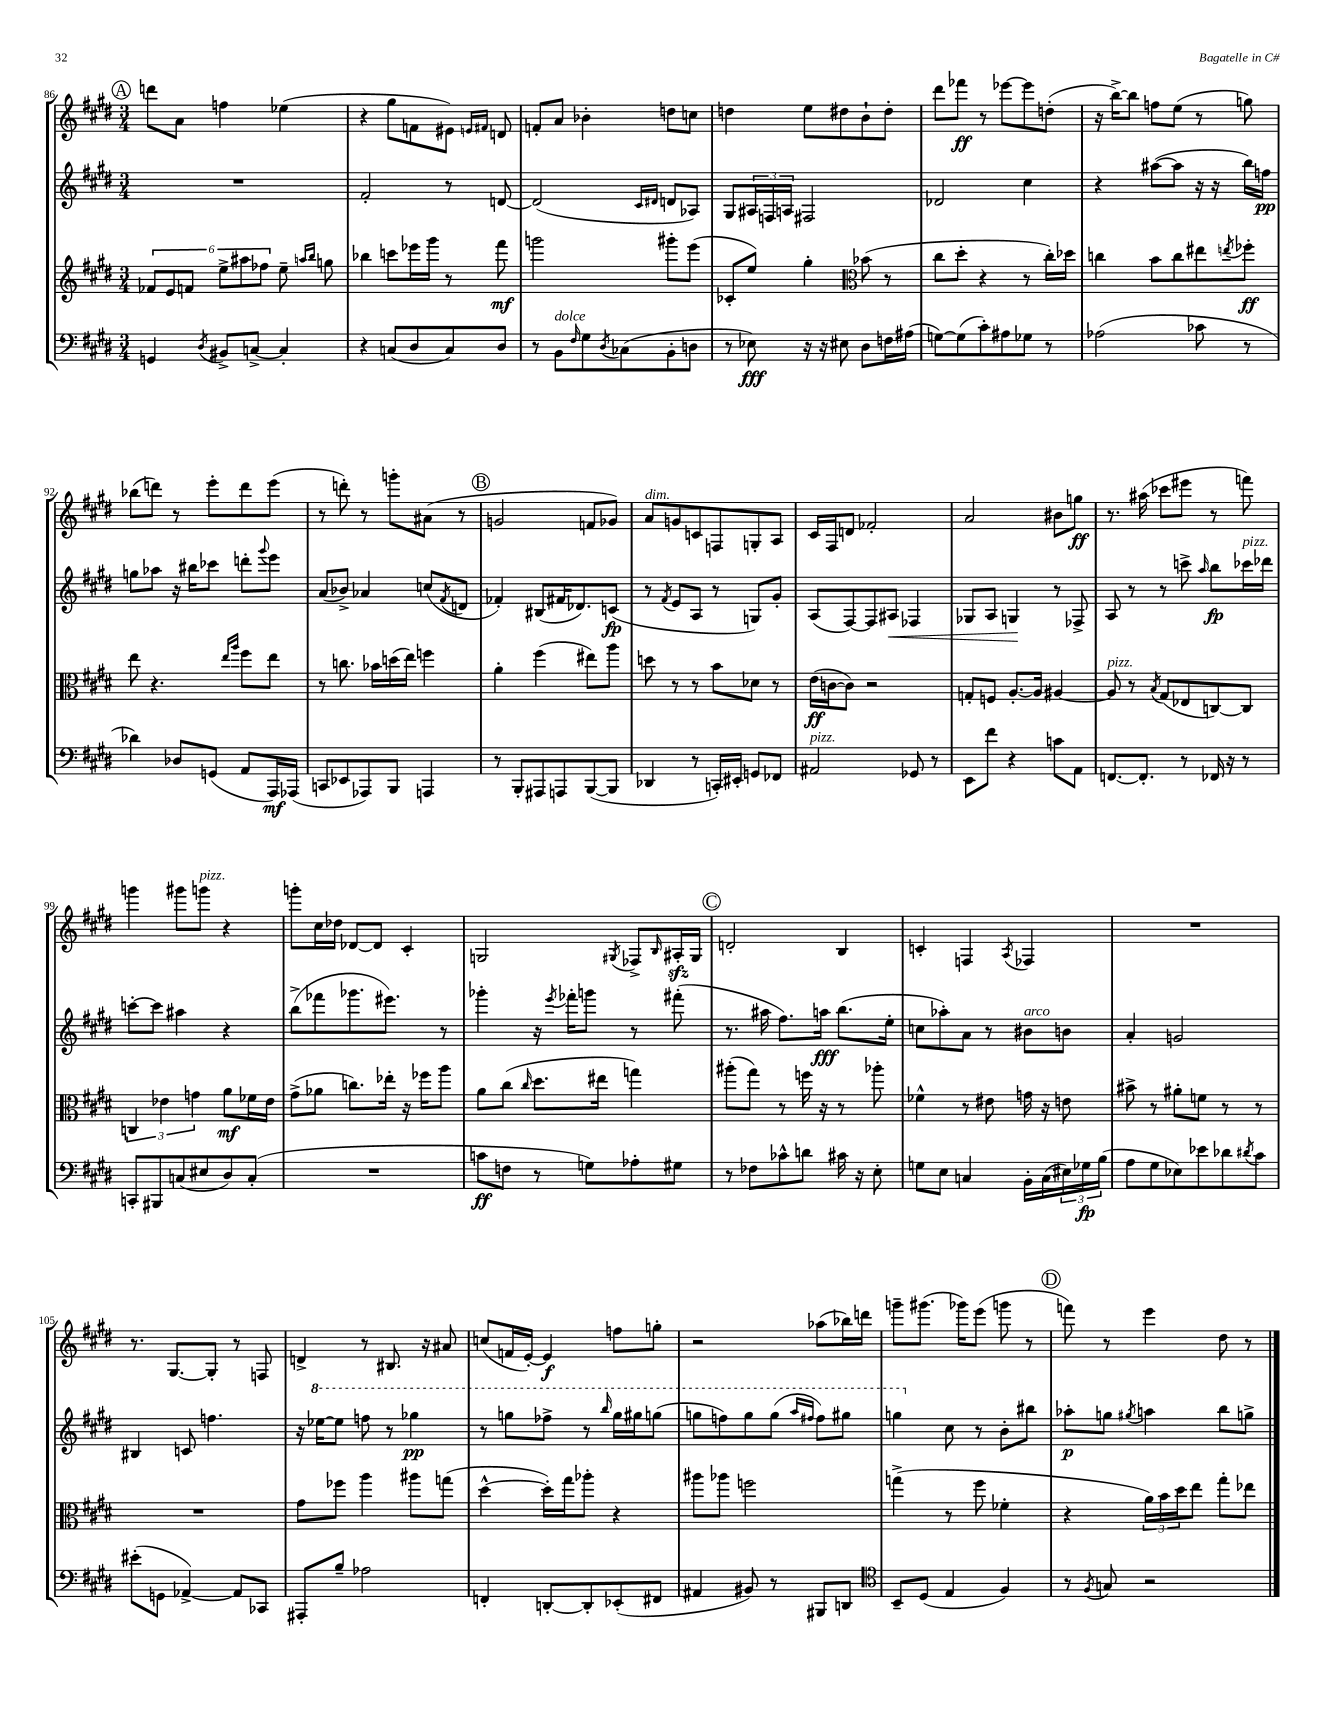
<<
\new StaffGroup <<
\new Staff = "s0" {
    \clef treble \key e \major \numericTimeSignature \time 3/4
    \mark \markup { \circle "A" } d'''8 a'8 f''4 ees''4( |
    r4 gis''8 f'8 eis'8) \grace { e'16 fis'16 } d'8 |
    f'8-. a'8 bes'4-. d''8 c''8 |
    d''4 e''8 dis''8 b'8-! dis''8-. |
    dis'''8 fes'''8\ff r8 ees'''8~ ees'''8 d''8-.( |
    r16 b''16~->) b''8 f''8 e''8( r8 g''8) |
    bes''8( d'''8) r8 e'''8-. d'''8 e'''8( |
    r8 d'''8-.) r8 g'''8-. ais'8( r8 |
    \mark \markup { \circle "B" } g'2 f'8 ges'8) |
    a'8^\markup { \italic "dim." } g'8 c'8 f8 g8-. a8 |
    cis'16 fis16 d'8 fes'2-. |
    a'2 bis'8 g''8\ff |
    r8. ais''16( ces'''8 eis'''8 r8 f'''8) |
    g'''4 gis'''8 g'''8^\markup { \italic "pizz." } r4 |
    g'''8-. cis''16 des''16 des'8~ des'8 cis'4-. |
    g2 \acciaccatura { gis8 } fes8-> \grace { b16 } ais16-.\sfz gis16 |
    \mark \markup { \circle "C" } d'2-. b4 |
    c'4-. f4 \acciaccatura { a8 } fes4 |
    R2. |
    r8. gis8.~ gis8-. r8 f8 |
    d'4-> r8 bis8. r16 ais'8 |
    c''8( f'16 e'16~-.) e'4\f f''8 g''8-. |
    r2 aes''8( bes''16) d'''16 |
    g'''8-- gis'''8.( ges'''16) e'''8( g'''8 r8 |
    \mark \markup { \circle "D" } f'''8) r8 e'''4 dis''8 r8 \bar "|." |
}
\new Staff = "s1" {
    \clef treble \key e \major \numericTimeSignature \time 3/4
    \mark \markup { \circle "A" } R2. |
    fis'2-. r8 d'8~ |
    d'2( \grace { cis'16 dis'16 } d'8 aes8) |
    gis8 \tuplet 3/2 { ais16 f16 a16 } fis2 |
    des'2 cis''4 |
    r4 ais''8~( ais''8 r16 r16 b''16) f''16\pp |
    g''8 aes''8 r16 bis''16 ces'''8 d'''8-. \appoggiatura { gis'''8 } e'''8 |
    a'8( bes'8->) aes'4 c''8( \acciaccatura { fis'8 } d'8 |
    \mark \markup { \circle "B" } fes'4-.) bis8( fis'16 des'8.) c'8\fp( |
    r8 \acciaccatura { fis'8 } e'8 a8 r8 g8) gis'8-. |
    a8( fis8~) fis8 ais8\< fes4 |
    ges8 a8 g4\! r8 fes8-> |
    a8 r8 r8 c'''8-> \grace { a''16 } b''8\fp ces'''16^\markup { \italic "pizz." } des'''16 |
    c'''8~-. c'''8 ais''4 r4 |
    b''8->( fes'''8 ges'''8. eis'''8.) r8 |
    ges'''4-. r16 \acciaccatura { e'''8 } fes'''16-. g'''8 r8 fis'''8-.( |
    \mark \markup { \circle "C" } r8. ais''16 fis''8.) a''16\fff b''8.( e''16-. |
    c''8 aes''8-.) a'8 r8 bis'8^\markup { \italic "arco" } b'8 |
    a'4-. g'2 |
    bis4 c'8 f''4. |
    r16 \ottava #1 ees'''16~ ees'''8 f'''8 r8 ges'''4\pp |
    r8 g'''8 fes'''8-> r8 \grace { b'''16 } g'''16 gis'''16 g'''8( |
    g'''8 f'''8) g'''8 g'''8( \grace { a'''16 fis'''16 } fis'''8) gis'''8 |
    g'''4 \ottava #0 cis''8 r8 b'8-. bis''8 |
    \mark \markup { \circle "D" } aes''8-.\p g''8 \acciaccatura { gis''8 } a''4 b''8 g''8-> \bar "|." |
}
\new Staff = "s2" {
    \clef treble \key e \major \numericTimeSignature \time 3/4
    \mark \markup { \circle "A" } \tuplet 6/4 { fes'8 e'8 f'8 e''8-> ais''8 fes''8 } e''8-- \grace { a''16 b''16 } g''8 |
    bes''4 c'''8 ees'''16 gis'''16 r8 fis'''8\mf |
    g'''2 gis'''8-. e'''8( |
    ces'8-. e''8) gis''4-. \clef alto bes'8( r8 |
    cis''8 dis''8-. r4 r8 cis''16-.) des''16 |
    c''4 b'8 c''8 eis''8 \acciaccatura { e''8 } fes''8-.\ff |
    e''8 r4. \grace { e''16 a''16 } fis''8 e''8 |
    r8 c''8. bes'16 d''16( e''16) f''4 |
    \mark \markup { \circle "B" } a'4-. fis''4( eis''8) a''8 |
    d''8 r8 r8 b'8 des'8 r8 |
    e'16\ff( c'16~ c'8) r2 |
    g8-. f8 a8.~-. a16 ais4~ |
    ais8^\markup { \italic "pizz." } r8 \acciaccatura { b8 } gis8( ees8 c8~) c8 |
    \tuplet 3/2 { c4 ees'4 g'4 } a'8\mf fes'16 ees'16 |
    gis'8->( aes'8 c''8.) ees''16-. r16 fes''16 a''8 |
    a'8 cis''8( \grace { cis''16 } dis''8. eis''16 g''4) |
    \mark \markup { \circle "C" } ais''8-.( gis''8) r8 f''16 r16 r8 aes''8-. |
    fes'4-^ r8 eis'8 g'16 r16 e'8 |
    bis'8-> r8 ais'8-. f'8 r8 r8 |
    R2. |
    gis'8 fes''8 a''4 ais''8 g''8( |
    dis''4~-^ dis''16-.) gis''16 aes''8-. r4 |
    ais''8 aes''8 f''2 |
    g''4->( r8 fis''8 fes'4-. |
    \mark \markup { \circle "D" } r4 \tuplet 3/2 { a'16) b'16 dis''16 } e''8 gis''8-. ees''8 \bar "|." |
}
\new Staff = "s3" {
    \clef bass \key e \major \numericTimeSignature \time 3/4
    \mark \markup { \circle "A" } g,4 \acciaccatura { dis8 } bis,8-> c8~-> c4-. |
    r4 c8( dis8 c8) dis8 |
    r8 b,8^\markup { \italic "dolce" } \grace { fis16 } gis8 \acciaccatura { dis8 } ces8( b,8-. d8 |
    r8 ees8\fff) r16 r16 eis8 dis8 f16 ais16( |
    g8~) g8( cis'8-.) ais8 ges8 r8 |
    aes2( ces'8 r8 |
    des'4) des8 g,8( a,8 a,,16\mf) aes,,16( |
    c,8 ees,8 aes,,8) b,,8 a,,4 |
    \mark \markup { \circle "B" } r8 b,,8-. ais,,8 a,,8 b,,8~( b,,8 |
    des,4 r8 c,16-.) eis,16-. g,8 fes,8 |
    ais,2^\markup { \italic "pizz." } ges,8 r8 |
    e,8 fis'8 r4 c'8 a,8 |
    f,8.~ f,8.-. r8 fes,16 r16 r8 |
    c,8-. bis,,8 c8( eis8 dis8) c8-.( |
    R2. |
    c'8\ff f8 r8 g8) aes8-. gis8 |
    \mark \markup { \circle "C" } r8 fes8 ces'8-^ d'8 cis'16 r16 e8-. |
    g8 e8 c4 b,16-. c16( \tuplet 3/2 { eis16) ges16\fp b16( } |
    a8 gis8 ees8) ees'8 des'8 \acciaccatura { dis'8 } cis'8 |
    eis'8-.( g,8 aes,4~->) aes,8 ces,8 |
    ais,,8-. b8-- aes2 |
    f,4-. d,8~-. d,8-. ees,8-.( fis,8 |
    ais,4 bis,8) r8 bis,,8 d,8 |
    \clef tenor b,8-- dis8( e4 fis4) |
    \mark \markup { \circle "D" } r8 \acciaccatura { fis8 } g8 r2 \bar "|." |
}
>>
>>
\layout { \context { \Score currentBarNumber = #86 } }
